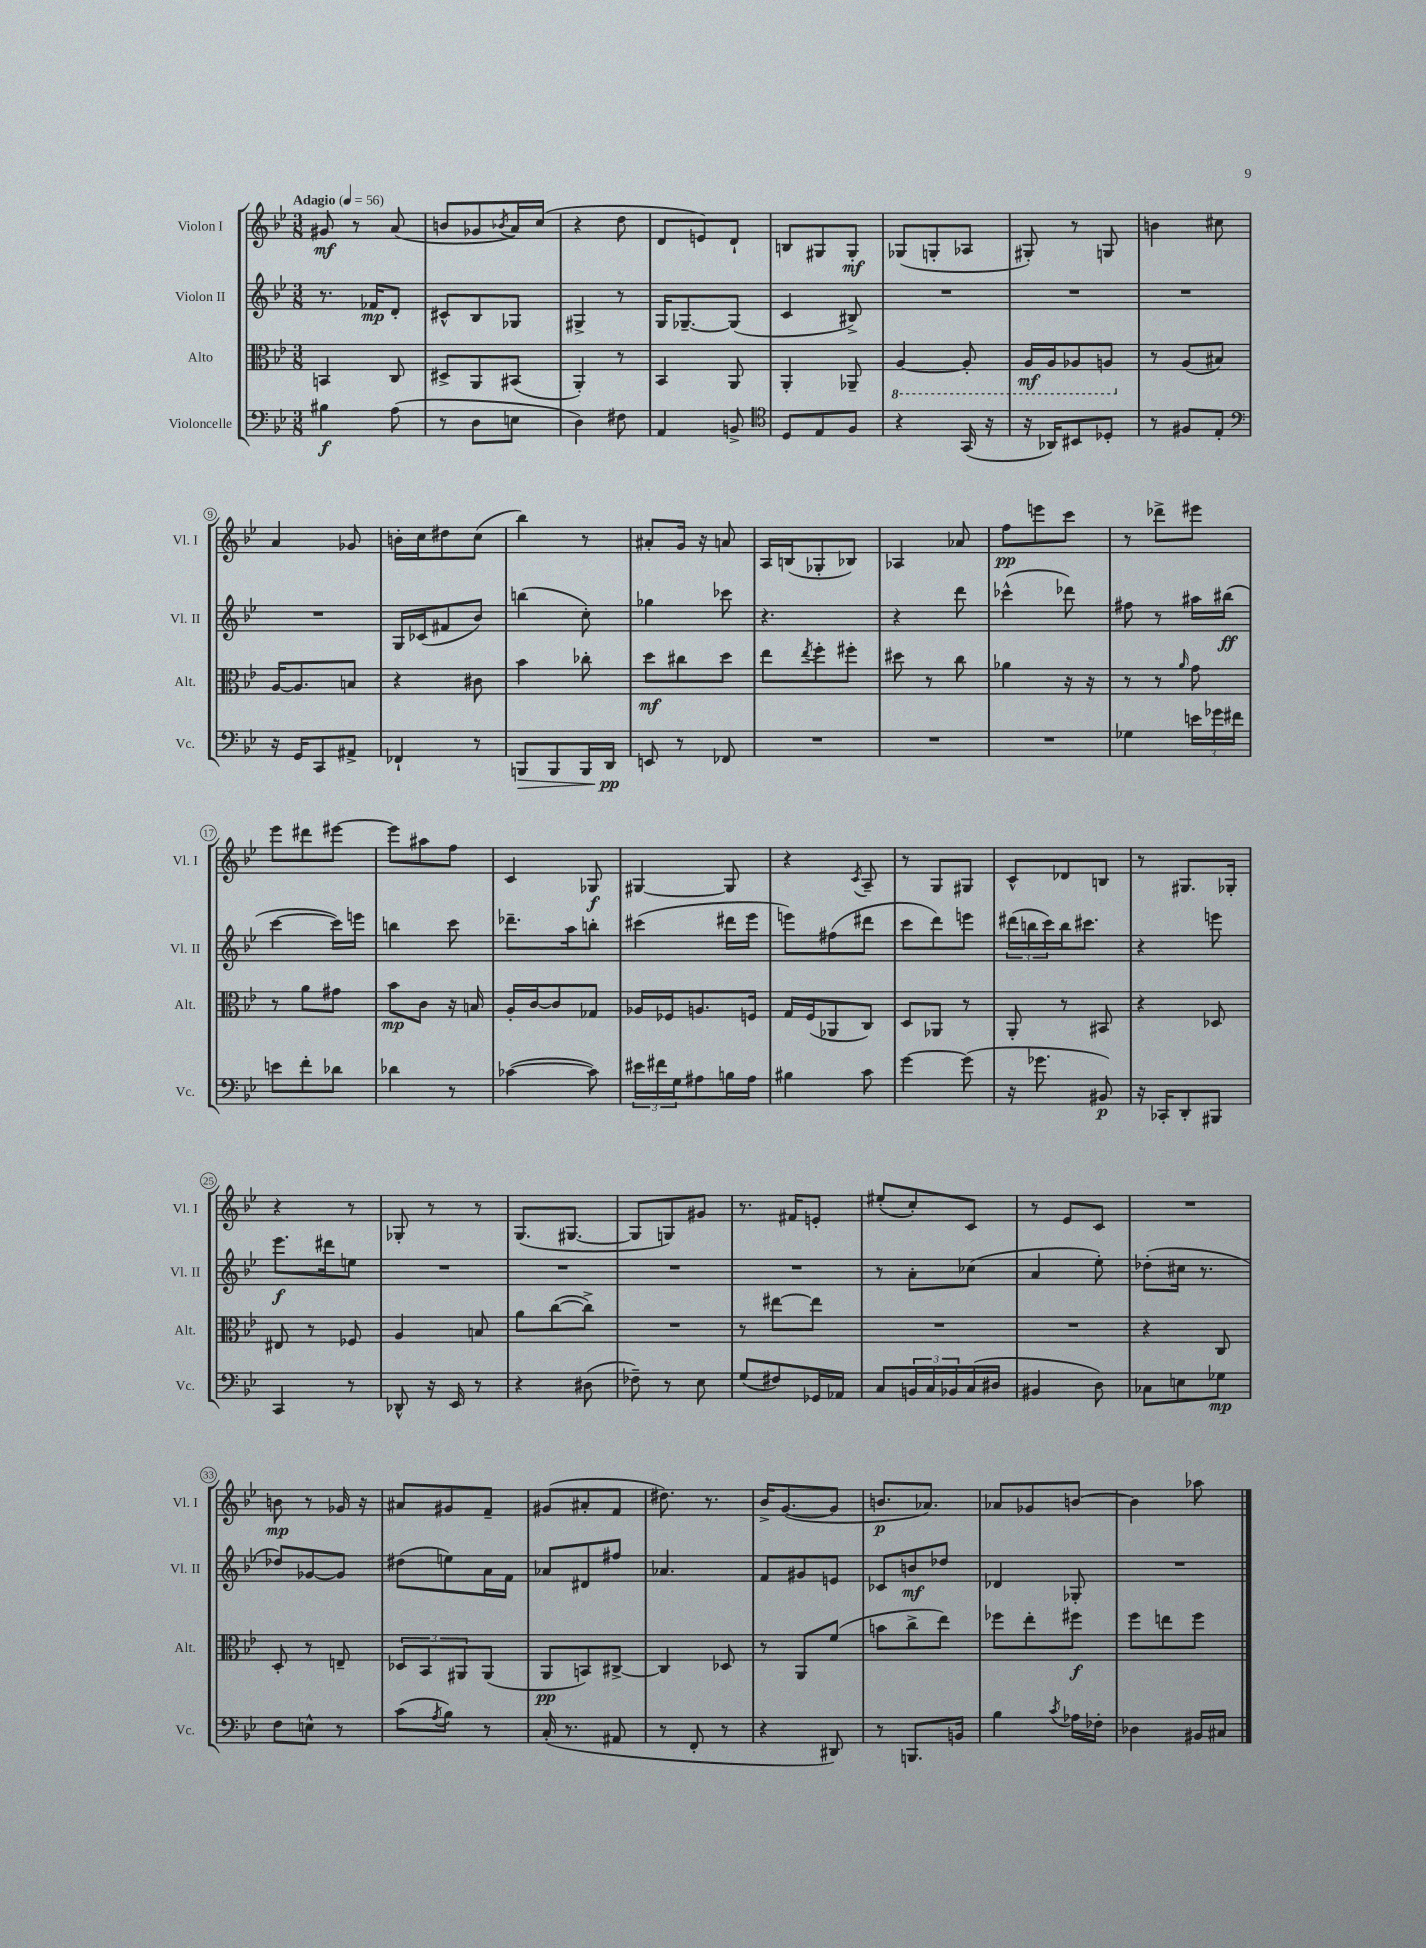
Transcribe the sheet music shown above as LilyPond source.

<<
\new StaffGroup <<
\new Staff = "s0" \with { instrumentName = "Violon I" shortInstrumentName = "Vl. I" } {
    \clef treble \key bes \major \numericTimeSignature \time 3/8 \tempo "Adagio" 4 = 56
    gis'8\mf r8 a'8( |
    b'8 ges'8 \acciaccatura { bes'8 } a'16) c''16( |
    r4 d''8 |
    d'8 e'8) d'8-! |
    b8 gis8 gis8-.\mf |
    ges8( g8-. aes8 |
    gis8-.) r8 g8 |
    b'4 cis''8 |
    a'4 ges'8 |
    b'16-. c''16 dis''8 c''8( |
    bes''4) r8 |
    ais'8-. g'16 r16 a'8 |
    a16 b16( ges8-. bes8) |
    aes4 aes'8 |
    f''8\pp e'''8 c'''8 |
    r8 des'''8-> eis'''8 |
    ees'''8 dis'''8 eis'''8~ |
    eis'''8 ais''8 f''8 |
    c'4 ges8\f |
    gis4~ gis8 |
    r4 \acciaccatura { c'8 } a8-- |
    r8 g8 gis8 |
    c'8-^ des'8 b8 |
    r8 gis8. ges16-. |
    r4 r8 |
    ges8-. r8 r8 |
    g8.( gis8.~ |
    gis8 g8) gis'8 |
    r8. fis'16 e'8-. |
    eis''8-.( c''8-.) c'8 |
    r8 ees'8 c'8 |
    R4. |
    b'8\mp r8 ges'16 r16 |
    ais'8 gis'8 f'8-- |
    gis'8( ais'8-. f'8 |
    dis''8.) r8. |
    bes'16-> g'8.~( g'8 |
    b'8.\p aes'8.) |
    aes'8 ges'8 b'8~ |
    b'4 aes''8 \bar "|." |
}
\new Staff = "s1" \with { instrumentName = "Violon II" shortInstrumentName = "Vl. II" } {
    \clef treble \key bes \major \numericTimeSignature \time 3/8
    r8. fes'16\mp d'8-. |
    cis'8-^ bes8 ges8 |
    gis4-> r8 |
    g16 ges8.~-- ges8( |
    c'4 bis8->) |
    R4. |
    R4. |
    R4. |
    R4. |
    g16 ces'16( fis'8 bes'8) |
    b''4( c''8-.) |
    ges''4 ces'''8 |
    r4. |
    r4 d'''8 |
    ces'''4-^( des'''8) |
    fis''8 r8 ais''16 bis''16\ff( |
    c'''4~ c'''16) e'''16 |
    b''4 c'''8 |
    des'''8.-- a''16 b''8-. |
    cis'''4( dis'''16 ees'''16 |
    e'''8) fis''8( dis'''8 |
    c'''8 d'''8) e'''8 |
    \tuplet 3/2 { dis'''16( b''16 c'''16) } b''16 cis'''8. |
    r4 e'''8 |
    ees'''8.\f dis'''16 e''8 |
    R4. |
    R4. |
    R4. |
    R4. |
    r8 a'8-. ces''8( |
    a'4 ees''8-.) |
    des''8-.( cis''16 r8. |
    des''8) ges'8~ ges'8 |
    dis''8( e''8) a'16 f'16 |
    aes'8 dis'8 fis''8 |
    aes'4. |
    f'8 gis'8 e'8 |
    ces'8 b'8\mf des''8 |
    des'4 ges8-. |
    R4. \bar "|." |
}
\new Staff = "s2" \with { instrumentName = "Alto" shortInstrumentName = "Alt." } {
    \clef alto \key bes \major \numericTimeSignature \time 3/8
    b,4 c8 |
    dis8-> a,8 bis,8( |
    a,4-.) r8 |
    bes,4 a,8 |
    a,4-. aes,8-- |
    \ottava #-1 a,4~ a,8-. |
    a,16\mf a,16 aes,8 a,8 \ottava #0 |
    r8 a8( bis8) |
    a16~ a8. b8 |
    r4 cis'8 |
    bes'4 ces''8-. |
    d''8\mf cis''8 d''8 |
    ees''8 \acciaccatura { ees''8 } f''8-. fis''8-. |
    dis''8 r8 c''8 |
    aes'4 r16 r16 |
    r8 r8 \grace { a'16 } g'8 |
    r8 a'8 gis'8 |
    bes'8\mp c'8 r16 b16 |
    a16-. c'16~ c'8 ges8 |
    aes16 fes16 a8. f16 |
    g16 f16( aes,8 c8) |
    d8 aes,8 r8 |
    a,8-. r8 bis,8 |
    r4 des8 |
    eis8 r8 fes8 |
    a4 b8 |
    a'8 c''8~( c''8->) |
    R4. |
    r8 eis''8~ eis''8 |
    R4. |
    R4. |
    r4 c8 |
    d8-. r8 e8-- |
    \tuplet 3/2 { des8 bes,8 ais,8 } ais,8( |
    a,8\pp b,8) cis8~-> |
    cis4 des8 |
    r8 a,8 f'8( |
    b'8 c''8-> ees''8) |
    fes''8 ees''8-. fis''8\f |
    f''8 e''8 f''8 \bar "|." |
}
\new Staff = "s3" \with { instrumentName = "Violoncelle" shortInstrumentName = "Vc." } {
    \clef bass \key bes \major \numericTimeSignature \time 3/8
    bis4\f a8( |
    r8 d8 e8 |
    d4) fis8 |
    a,4 b,8-> |
    \clef tenor d8 ees8 f8 |
    r4 g,16( r16 |
    r16 aes,16) bis,8 des8-. |
    r8 fis8 ees8-. |
    \clef bass r16 g,16 c,8 ais,8-> |
    fes,4-! r8 |
    b,,8\> b,,8 b,,16 d,16\pp\! |
    e,8 r8 fes,8 |
    R4. |
    R4. |
    R4. |
    ges4 \tuplet 3/2 { e'16 ges'16 fis'16 } |
    e'8 f'8-. des'8 |
    des'4 r8 |
    ces'4~( ces'8) |
    \tuplet 3/2 { eis'16 fis'16 g16 } ais8 b16 ais16 |
    bis4 c'8 |
    g'4~ g'8( |
    r16 ges'8. bis,8\p) |
    r16 ces,16-. d,8-. bis,,8 |
    c,4 r8 |
    des,8-^ r16 ees,16 r8 |
    r4 dis8( |
    fes8--) r8 ees8 |
    g8( fis8) ges,16 aes,16 |
    c8 \tuplet 3/2 { b,16 c16 bes,16 } c16( dis16 |
    bis,4 d8) |
    ces8 e8 ges8\mp |
    f8 e8-^ r8 |
    c'8( \acciaccatura { a8 } bes8) r8 |
    c16-.( r8. ais,8 |
    r8 f,8-. r8 |
    r4 dis,8) |
    r8 b,,8. b,16 |
    bes4 \acciaccatura { c'8 } aes16 fes16-. |
    des4 bis,16 cis16 \bar "|." |
}
>>
>>
\layout { \context { \Score \override BarNumber.stencil = #(make-stencil-circler 0.1 0.3 ly:text-interface::print) } }
